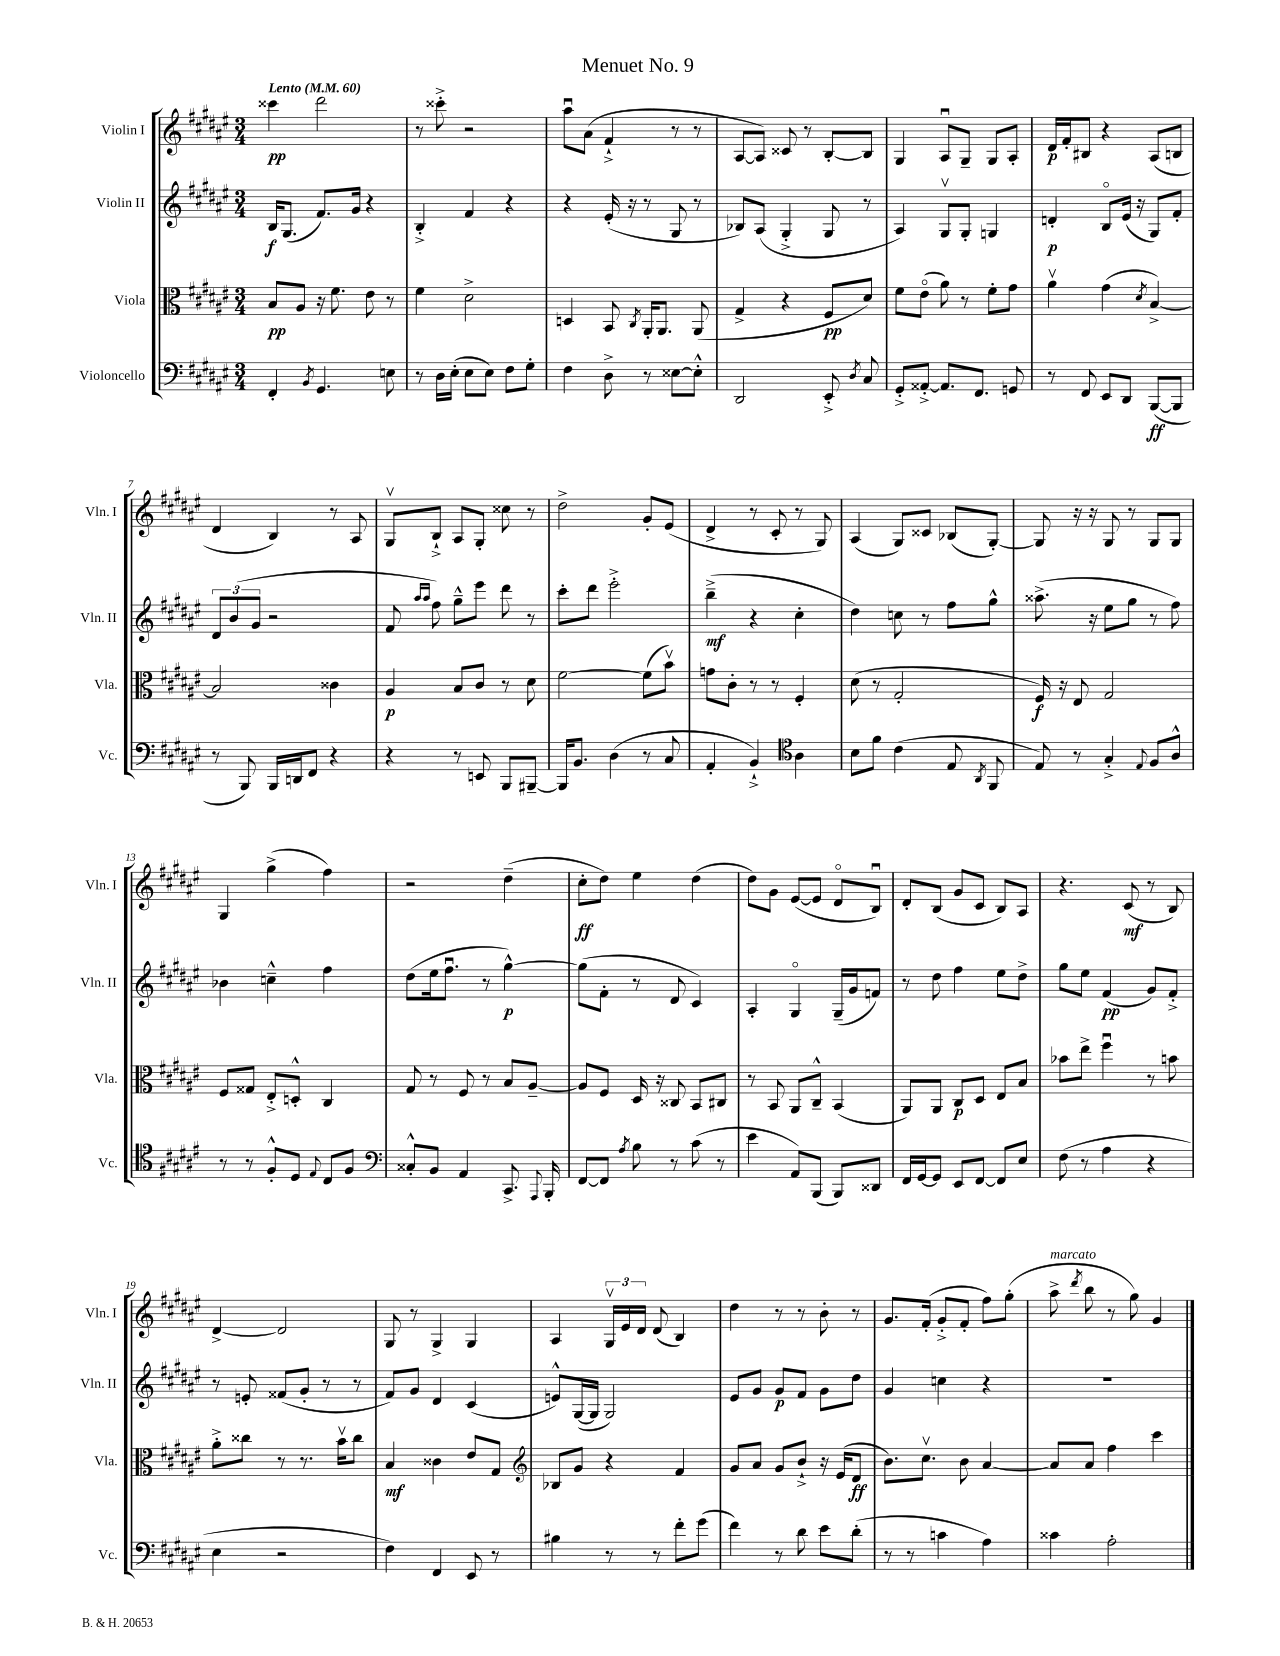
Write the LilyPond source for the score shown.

\header { title = "Menuet No. 9" }
<<
\new StaffGroup <<
\new Staff = "s0" \with { instrumentName = "Violin I" shortInstrumentName = "Vln. I" } {
    \clef treble \key fis \major \numericTimeSignature \time 3/4 \tempo "Lento" 4 = 60
    \autoBeamOff cisis'''4\pp dis'''2 |
    r8 cisis'''8-.-> r2 |
    ais''8[\downbow ais'8]( fis'4-!-> r8 r8 |
    ais8[~ ais8]) cisis'8 r8 b8[~-. b8] |
    gis4 ais8[\downbow gis8]-- gis8[ ais8]-. |
    dis'16[\p fis'16-. bis8] r4 ais8[( b8] |
    dis'4 b4) r8 ais8 |
    gis8[\upbow b8]-!-> ais8[ gis8]-. cisis''8 r8 |
    dis''2-> gis'8[-. eis'8]( |
    dis'4-> r8 cis'8-. r8 gis8) |
    ais4( gis8[) cisis'8] bes8[( gis8]~-.) |
    gis8 r16 r16 gis8 r8 gis8[ gis8] |
    gis4 gis''4->( fis''4) |
    r2 dis''4--( |
    cis''8[-.\ff dis''8]) eis''4 dis''4( |
    dis''8[) gis'8] eis'8[~( eis'8] dis'8[\flageolet b8]\downbow) |
    dis'8[-. b8]( gis'8[ cis'8] b8[) ais8] |
    r4. cis'8\mf( r8 b8) |
    dis'4~-> dis'2 |
    gis8 r8 gis4-> gis4 |
    ais4 \tuplet 3/2 { gis16[\upbow eis'16 dis'16] } dis'8( b4) |
    dis''4 r8 r8 b'8-. r8 |
    gis'8.[ fis'16]-.( gis'8[-.-> fis'8]-. fis''8[) gis''8]-.( |
    ais''8->^\markup { \italic "marcato" } \acciaccatura { dis'''8 } b''8 r8 gis''8) gis'4 \bar "|." |
}
\new Staff = "s1" \with { instrumentName = "Violin II" shortInstrumentName = "Vln. II" } {
    \clef treble \key fis \major \numericTimeSignature \time 3/4
    \autoBeamOff b16[\f gis8.]( fis'8.[) gis'16] r4 |
    b4-.-> fis'4 r4 |
    r4 eis'16-.( r16 r8 gis8 r8 |
    bes8[) ais8]( gis4-.-> gis8 r8 |
    ais4) gis8[\upbow gis8]-. g4 |
    d'4-.\p b8[\flageolet eis'16]( r16 gis8[) fis'8]-. |
    \tuplet 3/2 { dis'8[ b'8( gis'8] } r2 |
    fis'8 \grace { ais''16[ ais''16] } fis''8) gis''8[---^ eis'''8] dis'''8 r8 |
    cis'''8[-. dis'''8] eis'''2-.-> |
    b''4--->\mf( r4 cis''4-. |
    dis''4) c''8 r8 fis''8[ gis''8]-^ |
    aisis''8.->( r16 eis''8[ gis''8] r8 fis''8) |
    bes'4 c''4---^ fis''4 |
    dis''8[( eis''16 fis''8.]\downbow r8 gis''4~-^\p) |
    gis''8[( fis'8]-. r8 dis'8 cis'4) |
    ais4-. gis4\flageolet gis16[--( gis'16 f'8]) |
    r8 dis''8 fis''4 eis''8[ dis''8]-> |
    gis''8[ eis''8] fis'4\pp( gis'8[) fis'8]-.-> |
    r8 e'8-. fisis'8[( gis'8]-. r8 r8 |
    fis'8[) gis'8] dis'4 cis'4( |
    e'8[-^) gis16~( gis16] gis2) |
    eis'8[ gis'8] gis'8[\p fis'8] gis'8[ dis''8] |
    gis'4 c''4 r4 |
    r2. \bar "|." |
}
\new Staff = "s2" \with { instrumentName = "Viola" shortInstrumentName = "Vla." } {
    \clef alto \key fis \major \numericTimeSignature \time 3/4
    \autoBeamOff b8[\pp ais8] r16 fis'8. eis'8 r8 |
    fis'4 dis'2-> |
    d4 b,8 \acciaccatura { cis8 } ais,16[-. ais,8.] ais,8( |
    gis4-> r4 fis8[\pp dis'8]) |
    fis'8[ eis'8]\flageolet( ais'8) r8 fis'8[-. gis'8] |
    ais'4\upbow gis'4( \acciaccatura { dis'8 } b4~->) |
    b2 cisis'4 |
    ais4\p b8[ cis'8] r8 dis'8 |
    fis'2~ fis'8[( b'8]\upbow) |
    g'8[ cis'8]-. r8 r8 fis4-. |
    dis'8( r8 gis2-. |
    fis16\f) r16 eis8 gis2 |
    fis8[ gisis8] eis8[-.-> d8]-.-^ cis4 |
    gis8 r8 fis8 r8 b8[ ais8]~-- |
    ais8[ fis8] dis16 r16 cisis8 b,8[ cis8] |
    r8 b,8 ais,8[ cis8]---^ b,4( |
    ais,8[) ais,8] cis8[\p dis8] eis8[ b8] |
    bes'8[ eis''8]-> fis''4\downbow r8 b'8 |
    ais'8[-.-> cisis''8] r8 r8. b'16[\upbow cisis''8] |
    b4\mf cisis'4 eis'8[ gis8] |
    \clef treble bes8[ gis'8] r4 fis'4 |
    gis'8[ ais'8] gis'8[ b'8]-!-> r16 eis'16[( dis'8]\ff |
    b'8.[) cis''8.]\upbow b'8 ais'4~ |
    ais'8[ ais'8] fis''4 cis'''4 \bar "|." |
}
\new Staff = "s3" \with { instrumentName = "Violoncello" shortInstrumentName = "Vc." } {
    \clef bass \key fis \major \numericTimeSignature \time 3/4
    \autoBeamOff fis,4-. \acciaccatura { b,8 } gis,4. e8 |
    r8 dis16[ eis16]-.( eis8[ eis8]) fis8[ gis8]-. |
    fis4 dis8-> r8 eisis8[~ eisis8]-.-^ |
    dis,2 eis,8-.-> \acciaccatura { dis8 } cis8 |
    gis,8[-.-> aisis,8]~-.-> aisis,8.[ fis,8.] g,8 |
    r8 fis,8 eis,8[ dis,8] b,,8[~\ff( b,,8] |
    r8 b,,8) b,,16[ d,16 fis,8] r4 |
    r4 r8 e,8 b,,8[ bis,,8]~-- |
    bis,,16[ b,8.] dis4( r8 cis8 |
    ais,4-. b,4-!->) \clef tenor ais4 |
    b8[ fis'8] cis'4( eis8 \acciaccatura { ais,8 } fis,8 |
    eis8) r8 gis4-.-> \appoggiatura { eis8 } fis8[ ais8]-^ |
    r8 r8 fis8[-.-^ dis8] \appoggiatura { eis8 } cis8[ fis8] |
    \clef bass cisis8[-.-^ b,8] ais,4 cis,8.-> \appoggiatura { ais,,8 } b,,16-. |
    fis,8[~ fis,8] \acciaccatura { ais8 } b8 r8 cis'8( r8 |
    eis'4 ais,8[) b,,8]( b,,8[) disis,8] |
    fis,16[ gis,16~ gis,8] eis,8[ fis,8]~ fis,8[ eis8] |
    fis8( r8 ais4 r4 |
    eis4 r2 |
    fis4) fis,4 eis,8 r8 |
    bis4 r8 r8 fis'8[-. gis'8]( |
    fis'4) r8 dis'8 eis'8[ dis'8]-.( |
    r8 r8 c'4 ais4) |
    cisis'4 ais2-. \bar "|." |
}
>>
>>
